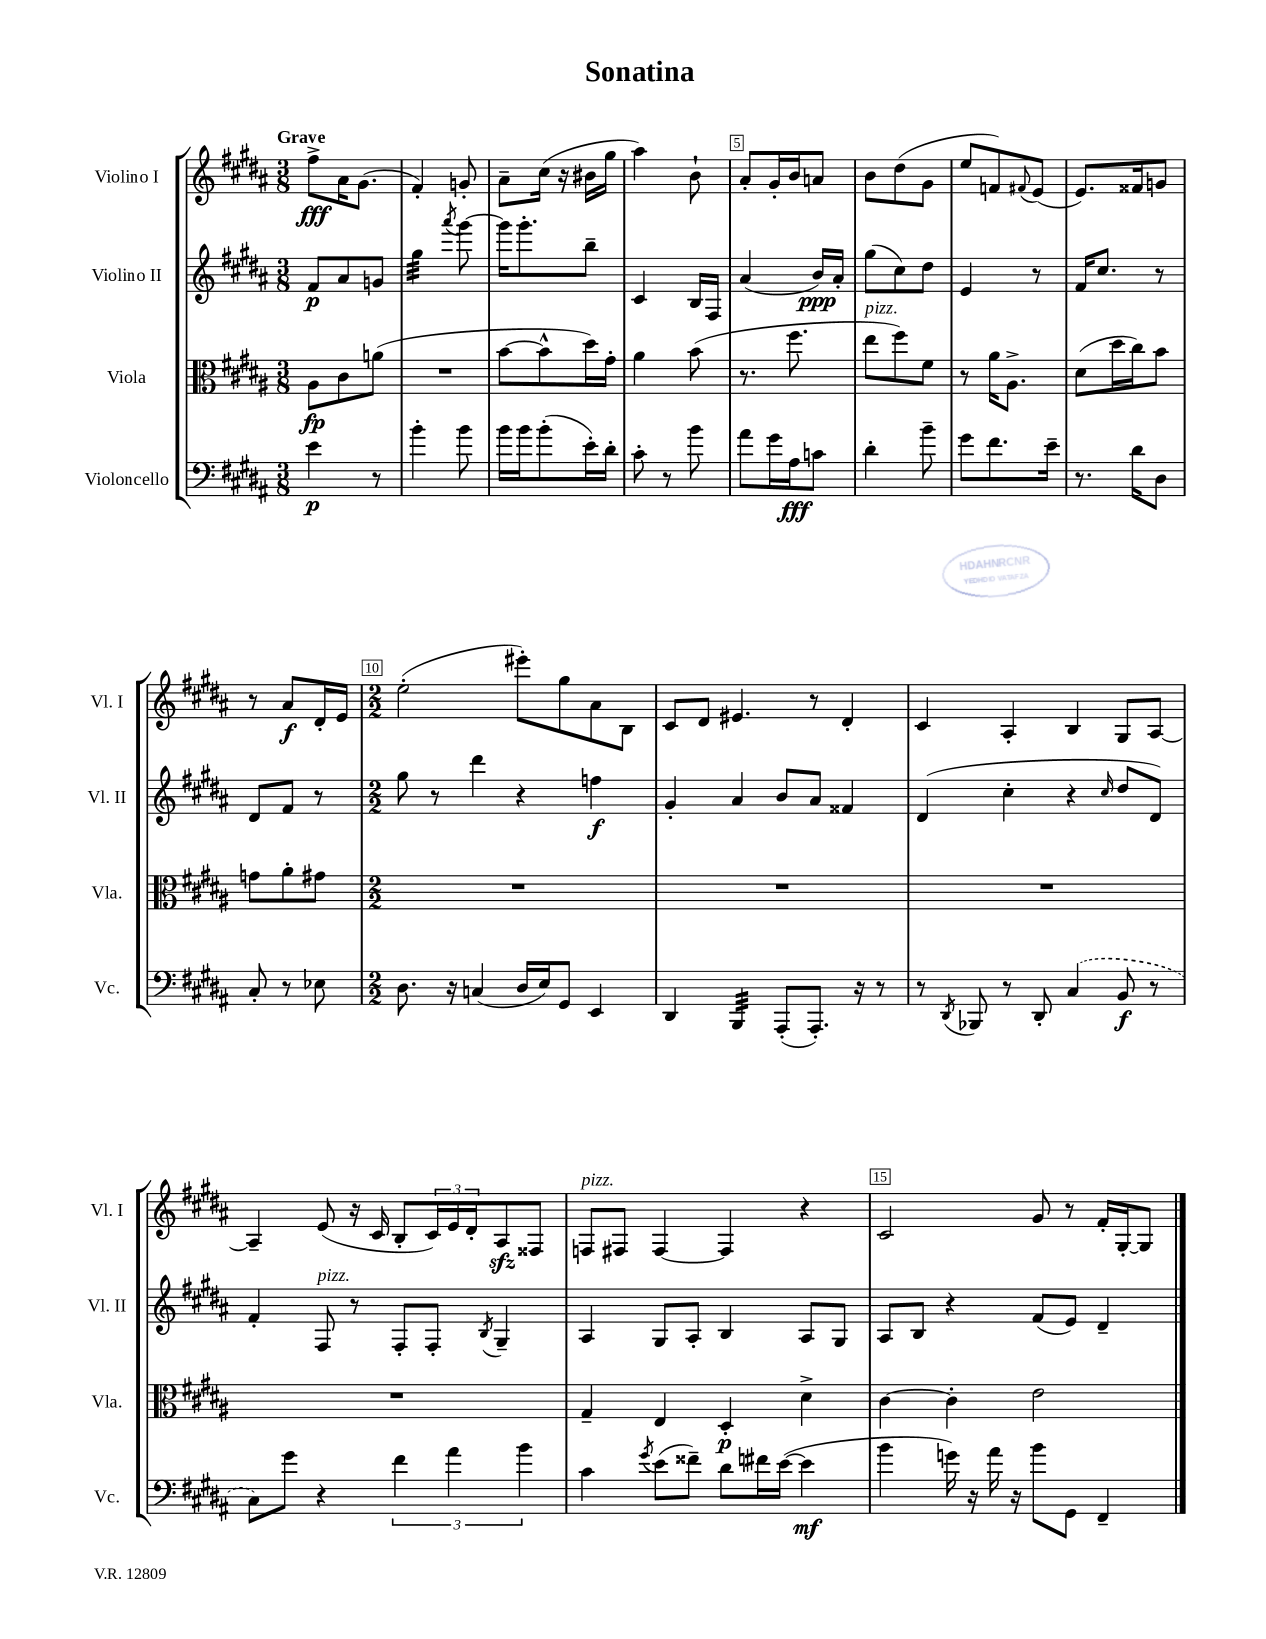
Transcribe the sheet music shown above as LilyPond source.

\header { title = "Sonatina" }
<<
\new StaffGroup <<
\new Staff = "s0" \with { instrumentName = "Violino I" shortInstrumentName = "Vl. I" } {
    \clef treble \key b \major \numericTimeSignature \time 3/8 \tempo "Grave"
    fis''8->\fff ais'16 gis'8.( |
    fis'4-.) g'8-. |
    ais'8-- cis''16( r16 bis'16 gis''16 |
    ais''4) b'8-! |
    ais'8-. gis'16-. b'16 a'8 |
    b'8 dis''8( gis'8 |
    e''8 f'8) \appoggiatura { fis'8 } e'8( |
    e'8.) fisis'16 g'8 |
    r8 ais'8\f dis'16-. e'16 |
    \numericTimeSignature \time 2/2 e''2-.( eis'''8-.) gis''8 ais'8 b8 |
    cis'8 dis'8 eis'4. r8 dis'4-. |
    cis'4 ais4-. b4 gis8 ais8~ |
    ais4-- e'8( r16 cis'16 b8-. \tuplet 3/2 { cis'16) e'16 dis'16-. } ais8\sfz fisis8 |
    f8^\markup { \italic "pizz." } fis8 fis4~ fis4 r4 |
    cis'2 gis'8 r8 fis'16-. gis16~-. gis8 \bar "|." |
}
\new Staff = "s1" \with { instrumentName = "Violino II" shortInstrumentName = "Vl. II" } {
    \clef treble \key b \major \numericTimeSignature \time 3/8
    fis'8\p ais'8 g'8 |
    gis''4:32 \acciaccatura { ais'''8 } gis'''8~ |
    gis'''16 gis'''8.-. b''8-- |
    cis'4 b16 fis16 |
    ais'4( b'16\ppp) ais'16-. |
    gis''8( cis''8) dis''8 |
    e'4 r8 |
    fis'16 cis''8. r8 |
    dis'8 fis'8 r8 |
    \numericTimeSignature \time 2/2 gis''8 r8 dis'''4 r4 f''4\f |
    gis'4-. ais'4 b'8 ais'8 fisis'4 |
    dis'4( cis''4-. r4 \grace { cis''16 } dis''8 dis'8) |
    fis'4-. fis8^\markup { \italic "pizz." } r8 fis8-. fis8-. \acciaccatura { b8 } gis4-- |
    ais4 gis8 ais8-. b4 ais8 gis8 |
    ais8 b8 r4 fis'8( e'8) dis'4-- \bar "|." |
}
\new Staff = "s2" \with { instrumentName = "Viola" shortInstrumentName = "Vla." } {
    \clef alto \key b \major \numericTimeSignature \time 3/8
    ais8\fp cis'8 a'8( |
    R4. |
    b'8~ b'8-^ dis''16) gis'16-. |
    ais'4 b'8( |
    r8. fis''8. |
    e''8^\markup { \italic "pizz." } fis''8) fis'8 |
    r8 ais'16 ais8.-> |
    dis'8( dis''16 cis''16) b'8 |
    g'8 ais'8-. gis'8 |
    \numericTimeSignature \time 2/2 R1 |
    R1 |
    R1 |
    R1 |
    gis4-- e4 dis4-.\p dis'4-> |
    cis'4~ cis'4-. e'2 \bar "|." |
}
\new Staff = "s3" \with { instrumentName = "Violoncello" shortInstrumentName = "Vc." } {
    \clef bass \key b \major \numericTimeSignature \time 3/8
    e'4\p r8 |
    b'4-. b'8 |
    b'16 b'16 b'8-.( e'16-.) dis'16-. |
    cis'8-. r8 b'8 |
    ais'8 gis'16 ais16\fff c'8 |
    dis'4-. b'8-- |
    gis'8 fis'8. e'16-- |
    r8. dis'16 dis8 |
    cis8-. r8 ees8 |
    \numericTimeSignature \time 2/2 dis8. r16 c4( dis16 e16) gis,8 e,4 |
    dis,4 b,,4:32 ais,,8-.( ais,,8.-.) r16 r8 |
    r8 \acciaccatura { dis,8 } bes,,8 r8 dis,8-. \once \slurDashed cis4( b,8\f r8 |
    cis8) gis'8 r4 \tuplet 3/2 { fis'4 ais'4 b'4 } |
    cis'4 \acciaccatura { gis'8 } e'8( fisis'8--) dis'8 fis'16 e'16~( e'4\mf |
    b'4 g'16) r16 ais'16 r16 b'8 gis,8 fis,4-- \bar "|." |
}
>>
>>
\layout { \context { \Score \override BarNumber.break-visibility = ##(#f #t #t) barNumberVisibility = #(every-nth-bar-number-visible 5) \override BarNumber.stencil = #(make-stencil-boxer 0.1 0.3 ly:text-interface::print) } }
